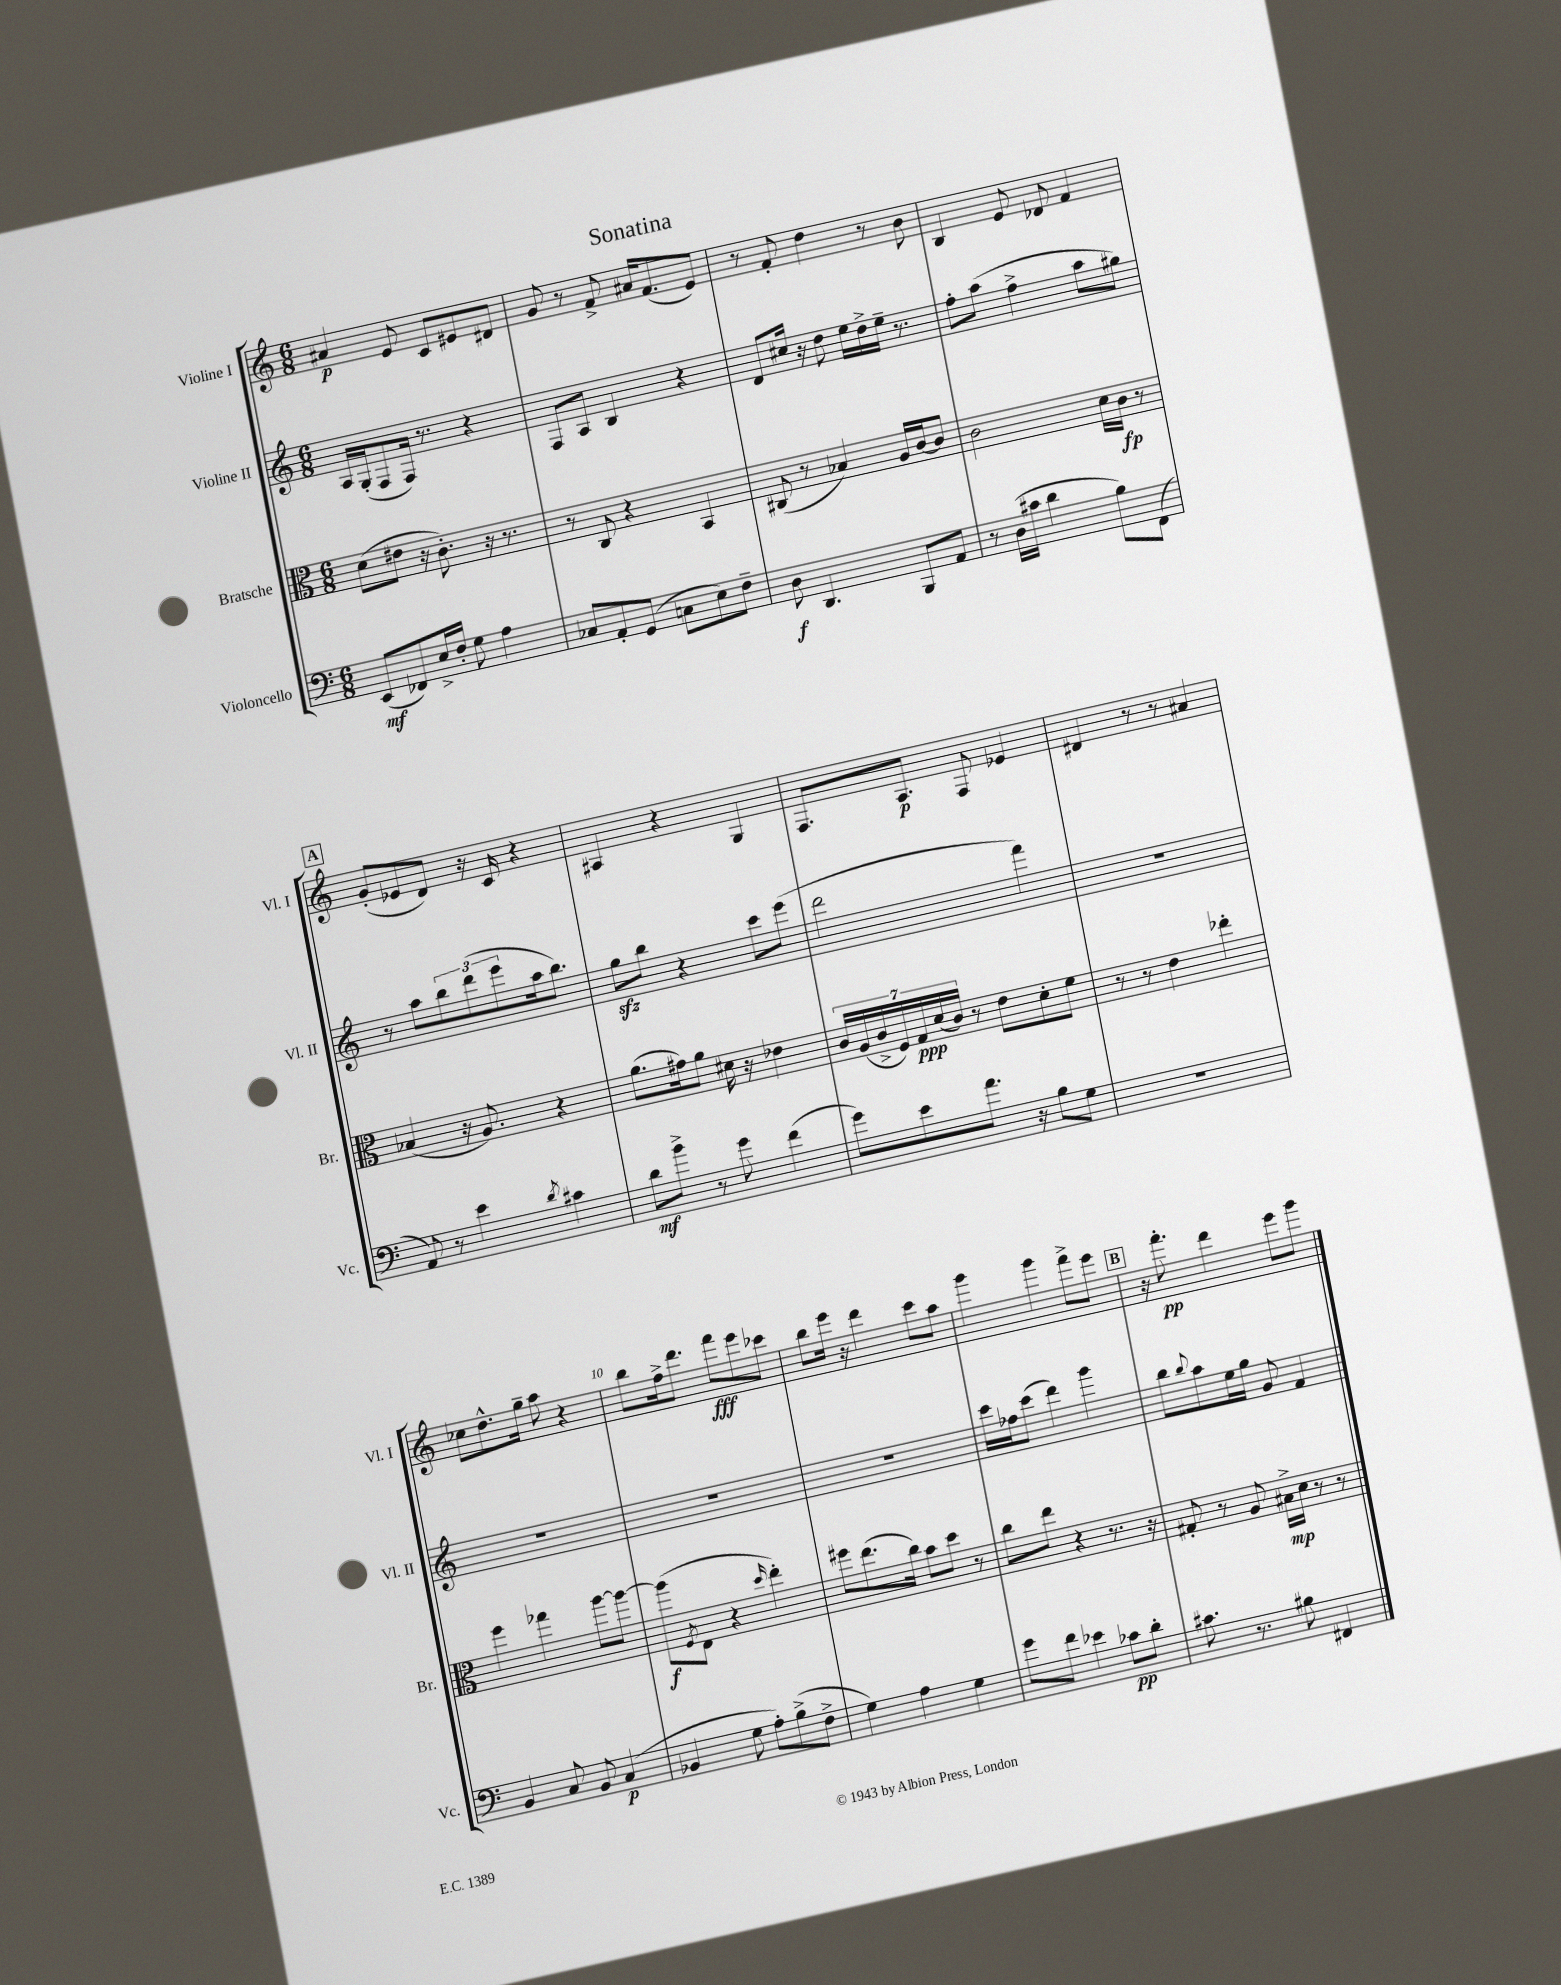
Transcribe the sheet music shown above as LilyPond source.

\header { title = "Sonatina" }
<<
\new StaffGroup <<
\new Staff = "s0" \with { instrumentName = "Violine I" shortInstrumentName = "Vl. I" } {
    \clef treble \key c \major \numericTimeSignature \time 6/8
    ais'4\p e'8 c'8 eis'8 dis'8 |
    g'8 r8 f'8-> ais'16 f'8.( e'8) |
    r8 f'8-. d''4 r8 b'8 |
    b4 e'8 des'8 f'4 |
    \mark \markup { \box "A" } g'8-.( ees'8 d'8) r16 c'16 r4 |
    ais4 r4 g4 |
    f8. a8.\p f8 ees'4 |
    dis'4 r8 r8 ais'4 |
    ces''8 d''8.-^ g''16-- a''8 r4 |
    b''8 f''16-> d'''8. f'''8\fff e'''8 ces'''8 |
    b''8 e'''16 r16 d'''4 c'''8 a''8 |
    g'''4 g'''4 f'''8-> e'''8 |
    \mark \markup { \box "B" } r16 f'''8.-.\pp d'''4 e'''8 g'''8 \bar "|." |
}
\new Staff = "s1" \with { instrumentName = "Violine II" shortInstrumentName = "Vl. II" } {
    \clef treble \key c \major \numericTimeSignature \time 6/8
    a16 g16-.( f8 f16) r8. r4 |
    f8 a8 b4 r4 |
    d'8 cis''16 r16 d''8 e''16 d''16-> e''16-- r8. |
    f''8-. a''8( f''4-> a''8 gis''8) |
    \mark \markup { \box "A" } r8 a''8 \tuplet 3/2 { b''8 d'''8( e'''8 } a''16 b''8.) |
    g''8\sfz b''8 r4 c'''8 e'''8( |
    d'''2 f'''4) |
    R2. |
    R2. |
    R2. |
    R2. |
    c'''16 fes''16 c'''8( d'''4) g'''4 |
    \mark \markup { \box "B" } b''8 \appoggiatura { b''8 } a''8 e''16 g''16 g'8 f'4 \bar "|." |
}
\new Staff = "s2" \with { instrumentName = "Bratsche" shortInstrumentName = "Br." } {
    \clef alto \key c \major \numericTimeSignature \time 6/8
    d'8( eis'8 r16 c'8.-.) r16 r8. |
    r8 c8 r4 b,4 |
    cis8( r8 bes4) a16 c'16~ c'8 |
    c'2 d'16 c'16\fp r8 |
    \mark \markup { \box "A" } bes4( r16 a8.) r4 |
    a'8.( gis'16) a'8 dis'16 r16 ees'4 |
    \tuplet 7/4 { c'16 a16( c'16-> f16) g16\ppp d'16( c'16) } r8 e'8 d'8-. f'8 |
    r8 r8 e'4 ees''4-. |
    f''4 ges''4 a''8~ a''8~ |
    a''8\f( \acciaccatura { f8 } e8 r4 \grace { d''16 } e''4-.) |
    fis''8 e''8.( c''16) b'8 d''8 r8 |
    c''8 e''8 r4 r8. r16 |
    \mark \markup { \box "B" } gis8-. r8 a8 bis16->\mp d'16 r8 r8 \bar "|." |
}
\new Staff = "s3" \with { instrumentName = "Violoncello" shortInstrumentName = "Vc." } {
    \clef bass \key c \major \numericTimeSignature \time 6/8
    e,8\mf( fes,8) e16-> f16-. g8 a4 |
    ces8 a,8-. g,8( c8 e8) f8-- |
    d8\f d,4. b,,8 a,8 |
    r8 d16( cis'16 d'4 b8) f,8( |
    \mark \markup { \box "A" } a,8) r8 e'4 \acciaccatura { d'8 } cis'4 |
    d'8\mf b'8-> r8 g'8 f'4( |
    g'8) e'8 a'8. r16 b8 g8 |
    R2. |
    b,4 c8 b,8 c4\p( |
    bes,4 g8 a8-.) b8->( f8-> |
    g4) a4 g4 |
    g'8 f'8 ees'4 ces'8\pp d'8-. |
    \mark \markup { \box "B" } cis'8. r8. bis8 fis,4 \bar "|." |
}
>>
>>
\layout { \context { \Score \override BarNumber.break-visibility = ##(#f #t #t) barNumberVisibility = #(every-nth-bar-number-visible 5) } }
